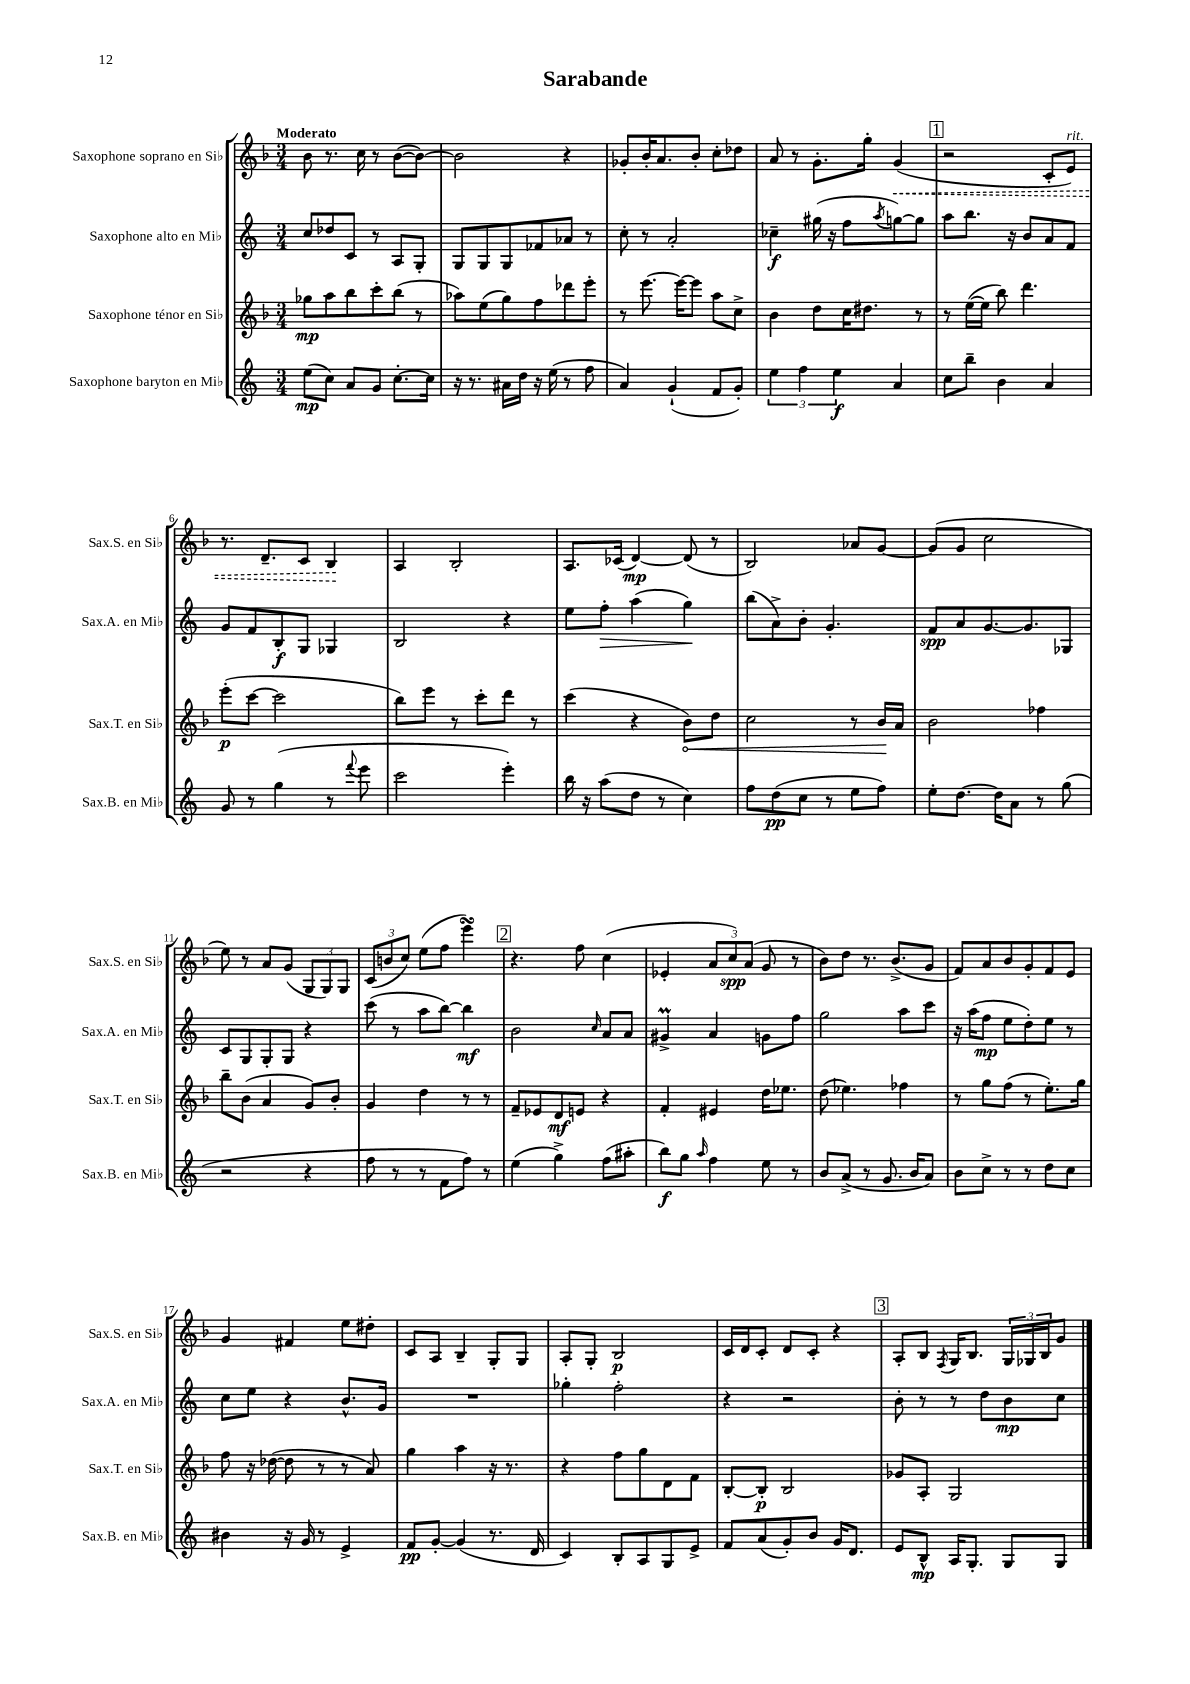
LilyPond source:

\header { title = "Sarabande" }
<<
\new StaffGroup <<
\new Staff = "s0" \with { instrumentName = "Saxophone soprano en Sib" shortInstrumentName = "Sax.S. en Sib" } {
    \clef treble \key f \major \numericTimeSignature \time 3/4 \tempo "Moderato"
    bes'8 r8. c''16 r8 bes'8~( bes'8~) |
    bes'2 r4 |
    ges'8-. bes'16-. a'8. bes'8-. c''8-. des''8 |
    a'8 r8 g'8.-. g''16-. \once \override Hairpin.style = #'dashed-line g'4\<( |
    \mark \markup { \box "1" } r2 c'8-. e'8^\markup { \italic "rit." }) |
    r8. d'8.-- c'8 bes4\! |
    a4 bes2-. |
    a8. ces'16( d'4~\mp) d'8( r8 |
    bes2) aes'8 g'8~ |
    g'8( g'8 c''2 |
    e''8) r8 a'8 g'8( \tuplet 3/2 { g8 g8) g8 } |
    \tuplet 3/2 { c'8( b'8 c''8) } e''8( f''8 e'''4\turn) |
    \mark \markup { \box "2" } r4. f''8 c''4( |
    ees'4-. \tuplet 3/2 { a'8 c''8\spp) a'8( } g'8 r8 |
    bes'8) d''8 r8. bes'8.->( g'8 |
    f'8) a'8 bes'8 g'8-. f'8 e'8 |
    g'4 fis'4 e''8 dis''8-. |
    c'8 a8 bes4-- g8-. g8 |
    a8-. g8-. bes2\p |
    c'16 d'16 c'8-. d'8 c'8-. r4 |
    \mark \markup { \box "3" } a8-. bes8 \acciaccatura { f8 } g16 bes8. \tuplet 3/2 { g16 ges16 bes16 } g'8 \bar "|." |
}
\new Staff = "s1" \with { instrumentName = "Saxophone alto en Mib" shortInstrumentName = "Sax.A. en Mib" } {
    \clef treble \key c \major \numericTimeSignature \time 3/4
    c''8 des''8 c'8 r8 a8 g8-. |
    g8 g8 g8 fes'8 aes'8 r8 |
    c''8-. r8 a'2-. |
    ces''4--\f gis''16( r16 f''8 \acciaccatura { a''8 } g''8~) g''8 |
    \mark \markup { \box "1" } a''8 b''8. r16 b'8 a'8 f'8 |
    g'8 f'8 b8-.\f g8 ges4 |
    b2 r4 |
    e''8 f''8-.\> a''4( g''4\!) |
    b''8( a'8->) b'8-. g'4.-. |
    f'8\spp a'8 g'8.~ g'8. ges8 |
    c'8 g8 g8-. g8 r4 |
    c'''8( r8 a''8 b''8~) b''4\mf |
    \mark \markup { \box "2" } b'2 \grace { c''16 } a'8 a'8 |
    gis'4->\prall a'4 g'8 f''8 |
    g''2 a''8 c'''8 |
    r16 a''16( f''8\mp e''8 d''8-.) e''8 r8 |
    c''8 e''8 r4 b'8.-^ g'16 |
    R2. |
    ges''4-. f''2-. |
    r4 r2 |
    \mark \markup { \box "3" } b'8-. r8 r8 d''8 b'8\mp c''8 \bar "|." |
}
\new Staff = "s2" \with { instrumentName = "Saxophone ténor en Sib" shortInstrumentName = "Sax.T. en Sib" } {
    \clef treble \key f \major \numericTimeSignature \time 3/4
    ges''8\mp a''8 bes''8 c'''8-. bes''8( r8 |
    aes''8) e''8( g''8) f''8 des'''8 e'''8-. |
    r8 e'''8.~ e'''16~ e'''8 a''8 c''8-> |
    bes'4 d''8 c''16 dis''8. r8 |
    \mark \markup { \box "1" } r8 e''16~( e''16 bes''8) d'''4. |
    e'''8-.\p( c'''8~ c'''2 |
    bes''8) e'''8 r8 c'''8-. d'''8 r8 |
    c'''4( r4 \once \override Hairpin.circled-tip = ##t bes'8\<) d''8 |
    c''2 r8 bes'16\! a'16 |
    bes'2 fes''4 |
    bes''8-- bes'8( a'4 g'8) bes'8-. |
    g'4 d''4 r8 r8 |
    \mark \markup { \box "2" } f'8-- ees'8 d'8\mf e'8 r4 |
    f'4-. eis'4 d''16 ees''8. |
    d''8( ees''4.) fes''4 |
    r8 g''8 f''8( r8 e''8.-.) g''16 |
    f''8 r16 des''16~( des''8 r8 r8 a'8) |
    g''4 a''4 r16 r8. |
    r4 f''8 g''8 d'8 f'8 |
    bes8~-. bes8-.\p bes2 |
    \mark \markup { \box "3" } ges'8 a8-. g2 \bar "|." |
}
\new Staff = "s3" \with { instrumentName = "Saxophone baryton en Mib" shortInstrumentName = "Sax.B. en Mib" } {
    \clef treble \key c \major \numericTimeSignature \time 3/4
    e''8\mp( c''8) a'8 g'8 c''8.~-. c''16 |
    r16 r8. ais'16 d''16 r16 e''16( r8 f''8 |
    a'4) g'4-!( f'8 g'8-.) |
    \tuplet 3/2 { e''4 f''4 e''4\f } a'4 |
    \mark \markup { \box "1" } c''8 b''8-- b'4 a'4 |
    g'8 r8 g''4( r8 \appoggiatura { f'''8 } e'''8 |
    c'''2 e'''4-.) |
    b''16 r16 a''8( d''8 r8 c''4) |
    f''8 d''8\pp( c''8 r8 e''8 f''8) |
    e''8-. d''8.~ d''16 a'8 r8 g''8( |
    r2 r4 |
    f''8 r8 r8 f'8 f''8) r8 |
    \mark \markup { \box "2" } e''4( g''4->) f''8( ais''8-. |
    b''8\f) g''8 \grace { a''16 } f''4 e''8 r8 |
    b'8 a'8->( r8 g'8. b'16 a'8) |
    b'8 c''8-> r8 r8 d''8 c''8 |
    bis'4 r16 g'16 r8 e'4-> |
    f'8\pp g'8~-. g'4( r8. d'16 |
    c'4) b8-. a8 g8 e'8-> |
    f'8 a'8( g'8-.) b'8 g'16 d'8. |
    \mark \markup { \box "3" } e'8 b8-^\mp a16 g8.-. g8 g8 \bar "|." |
}
>>
>>
